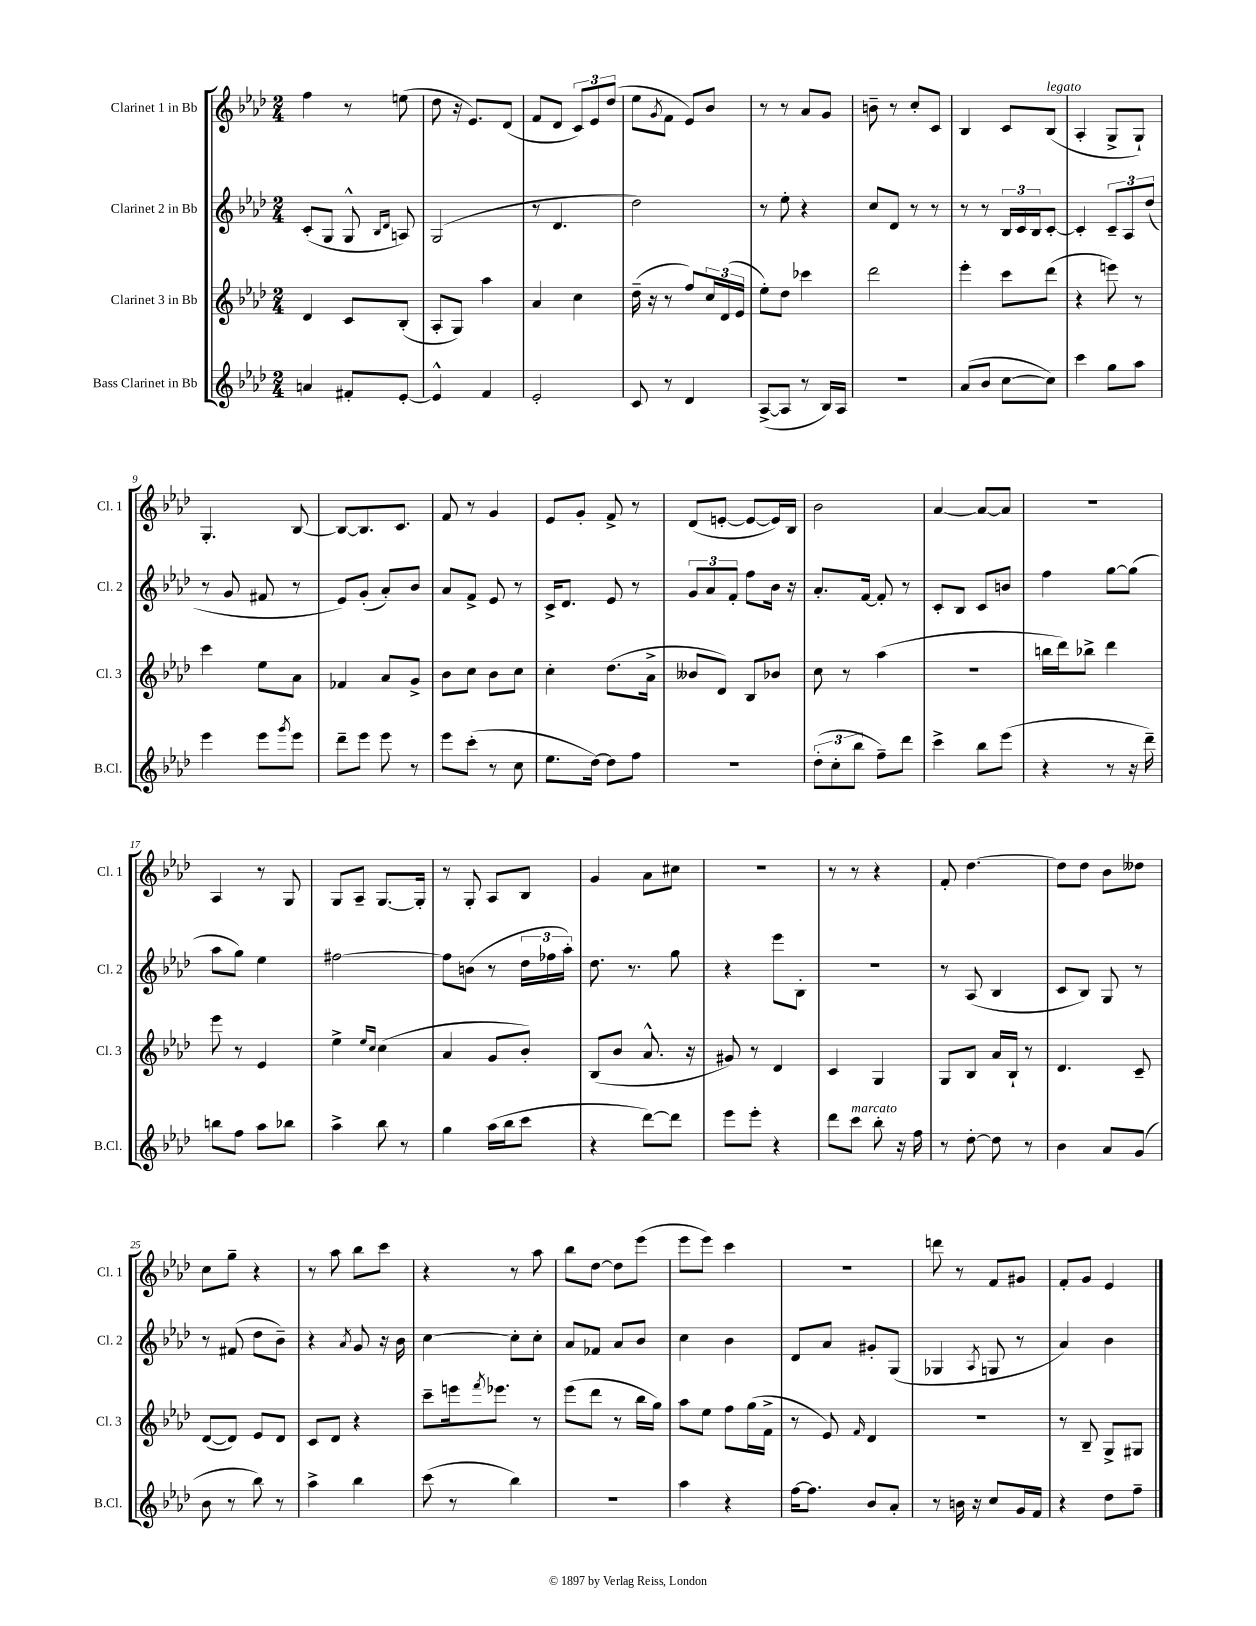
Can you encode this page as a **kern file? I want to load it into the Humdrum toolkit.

**kern	**kern	**kern	**kern
*part4	*part3	*part2	*part1
*staff4	*staff3	*staff2	*staff1
*I"Bass Clarinet in Bb	*I"Clarinet 3 in Bb	*I"Clarinet 2 in Bb	*I"Clarinet 1 in Bb
*I'B.Cl.	*I'Cl. 3	*I'Cl. 2	*I'Cl. 1
*clefG2	*clefG2	*clefG2	*clefG2
*k[b-e-a-d-]	*k[b-e-a-d-]	*k[b-e-a-d-]	*k[b-e-a-d-]
*M2/4	*M2/4	*M2/4	*M2/4
=1	=1	=1	=1
4an/	4d-/	(8c'/L	4ff\
.	.	8G/J	.
8f#X'/L	8c/L	8G^^/	8r
.	.	16qqB-/LL	.
.	.	16qqd-/JJ	.
[8e-'/J	(8B-'/J	8An/)	(8een\
=2	=2	=2	=2
4e-^^/]	8A-'/L	(2G/	8dd-\
.	8G/J)	.	16r
.	.	.	8.e-/L)
4f/	4aa-\	.	.
.	.	.	(8d-/J
=3	=3	=3	=3
2e-'/	4a-/	8r	8f/L
.	.	4.d-/	8d-/J
.	4cc\	.	12c/L)
.	.	.	12e-/
.	.	.	(12dd-/J
=4	=4	=4	=4
8c/	(16dd-~\	2dd-\)	8ee-\L
.	16r	.	.
.	.	.	8qg/
8r	8r	.	8f\J
4d-/	8ff/L)	.	8e-/L)
.	24cc/L	.	8b-/J
.	(24d-/	.	.
.	24e-/JJ	.	.
=5	=5	=5	=5
([8A-^/L	8ee-'\L)	8r	8r
8A-/J]	8dd-\J	8ee-'\	8r
8r	4ccc-X\	4r	8a-/L
16B-/LL)	.	.	8g/J
16A-/JJ	.	.	.
=6	=6	=6	=6
2r	2ddd-\	8cc/L	8bn~\
.	.	8d-/J	8r
.	.	8r	8cc'/L
.	.	8r	8c/J
=7	=7	=7	=7
(8a-/L	4eee-'\	8r	4B-/
8b-/J	.	8r	.
[8cc\L	8ccc\L	24B-/LL	8c/L
.	.	24c/	.
.	.	24B-/J	.
!	!	!	!LO:TX:a:i:t=legato
8cc\J])	(8ddd-\J	[8c'/J	(8B-/J
=8	=8	=8	=8
4ccc\	4r	4c'/]	4A-'/
8gg\L	8eeen\)	12c~/L	8G^/L
.	.	12A-/	.
8aa-\J	8r	.	8G`/J)
.	.	(12dd-/J	.
!!LO:LB:g=z
=9	=9	=9	=9
4eee-\	4ccc\	8r	4.G'/
.	.	8g/	.
8eee-\L	8ee-\L	8f#X/	.
8qggg/	.	.	.
8eee-\J	8a-\J	8r	[8B-/
=10	=10	=10	=10
8ddd-~\L	4f-X/	8e-/L)	8B-/L_
8eee-\J	.	(8g'/J	8.B-/]
8eee-\	8a-/L	8a-'/L)	.
.	.	.	8.c/J
8r	8g^/J	8b-/J	.
=11	=11	=11	=11
8eee-\L	8b-\L	8a-/L	8f/
(8ccc'\J	8cc\J	8f^/J	8r
8r	8b-\L	8e-/	4g/
8cc\	8cc\J	8r	.
=12	=12	=12	=12
8.ee-\L	4cc'\	16c^/KL	8e-/L
.	.	8.d-/J	.
.	.	.	8g'/J
[16dd-\Jk)	.	.	.
8dd-\L]	(8.dd-\L	8e-/	8f^/
8ff\J	.	8r	8r
.	16a-^\Jk	.	.
=13	=13	=13	=13
2r	8b--X/L	12g/L	(8d-/L
.	.	12a-/	.
.	8d-/J)	.	[8en'/J
.	.	12f'/J	.
.	8B-/L	8ff\L	8e/L_
.	8b-X/J	16b-\Jk	16e/L])
.	.	16r	16B-/JJ
=14	=14	=14	=14
(12dd-'\L	8cc\	8.a-'/L	2b-\
12cc'\	.	.	.
.	8r	.	.
12bb-\J	.	.	.
.	.	[16f/Jk	.
8ff~\L)	(4aa-\	8f'/]	.
8ddd-\J	.	8r	.
=15	=15	=15	=15
4ccc^\	2r	8c'/L	[4a-/
.	.	8B-/J	.
8bb-\L	.	8c/L	8a-/L_
(8eee-\J	.	8bn/J	8a-/J]
=16	=16	=16	=16
4r	16bbn\LL	4ff\	2r
.	16ddd-\J)	.	.
.	8bb-X^\J	.	.
8r	4ddd-\	[8gg\L	.
16r	.	(8gg\J]	.
16ddd-~\)	.	.	.
!!LO:LB:g=z
=17	=17	=17	=17
8bbn\L	8eee-\	8aa-\L	4A-/
8ff\J	8r	8gg\J)	.
8aa-\L	4e-/	4ee-\	8r
8bb-X\J	.	.	8G/
=18	=18	=18	=18
4aa-^\	4ee-^\	[2ff#X\	8G/L
.	.	.	8A-~/J
.	16qqee-/LL	.	.
.	16qqcc/JJ	.	.
8bb-\	(4cc\	.	[8.G/L
8r	.	.	.
.	.	.	16G'/Jk]
=19	=19	=19	=19
4gg\	4a-/	8ff#\L]	8r
.	.	(8bn\J	8G'/
(16aa-\LL	8g/L	8r	8A-/L
16bb-\J	.	.	.
8ccc\J	8b-'/J)	24dd-\LL	8B-/J
.	.	24ff-X\	.
.	.	24aa-'\JJ)	.
=20	=20	=20	=20
4r	(8B-/L	8.dd-\	4g/
.	8b-/J	.	.
.	.	8.r	.
[8ddd-\L)	8.a-^^/	.	8a-\L
8ddd-\J]	.	8gg\	8cc#X\J
.	16r	.	.
=21	=21	=21	=21
8eee-\L	8g#X/)	4r	2r
8eee-'\J	8r	.	.
4r	4d-/	8eee-\L	.
.	.	8B-'\J	.
=22	=22	=22	=22
8ddd-\L	4c/	2r	8r
!LO:TX:a:i:t=marcato	!	!	!
8ccc\J	.	.	8r
8bb-'\	4G/	.	4r
16r	.	.	.
16ff\	.	.	.
=23	=23	=23	=23
8r	8G/L	8r	8f'/
[8dd-'\	8B-/J	(8A-/	[4.dd-\
8dd-\]	16a-/LL	4B-/	.
.	16B-`/JJ	.	.
8r	8r	.	.
=24	=24	=24	=24
4b-\	4.d-/	8c/L	8dd-\L]
.	.	8B-/J)	8dd-\J
8a-/L	.	8G/	8b-\L
(8g/J	8c~/	8r	8dd--X\J
!!LO:LB:g=z
=25	=25	=25	=25
8b-\	([8d-/L	8r	8cc\L
8r	8d-/J])	(8f#X/	8gg~\J
8bb-\)	8e-/L	8dd-\L	4r
8r	8d-/J	8b-~\J)	.
=26	=26	=26	=26
4aa-^\	8c/L	4r	8r
.	8d-/J	.	8aa-\
.	.	8qa-/	.
4bb-\	4r	8g/	8bb-\L
.	.	16r	8ccc\J
.	.	16b-\	.
=27	=27	=27	=27
(8ccc\	8ccc~\L	[4cc\	4r
8r	16eeen\k	.	.
.	8qfff/	.	.
.	8.eee-X\J	.	.
4bb-\)	.	8cc'\L]	8r
.	8r	8cc'\J	8aa-\
=28	=28	=28	=28
2r	(8eee-\L	8a-/L	8bb-\L
.	8ddd-\J	8f-X/J	[8dd-\J
.	8r	8a-/L	8dd-\L]
.	16bb-\LL	8b-/J	(8eee-\J
.	16gg\JJ)	.	.
=29	=29	=29	=29
4aa-\	8aa-\L	4cc\	8eee-\L
.	8ee-\J	.	8eee-\J)
4r	8ff\L	4b-\	4ccc\
.	(16gg\L	.	.
.	16f^\JJ	.	.
=30	=30	=30	=30
[16ff\KL	8r	8d-/L	2r
8.ff\J]	.	.	.
.	8e-/)	8a-/J	.
.	16qqf/	.	.
8b-/L	4d-/	8g#X'/L	.
8a-'/J	.	(8G/J	.
=31	=31	=31	=31
8r	2r	4G-X/	8dddn\
16bn\	.	.	8r
16r	.	.	.
.	.	8qA-/	.
8cc/L	.	8Gn/	8f/L
16g/L	.	8r	8g#X/J
16f/JJ	.	.	.
=32	=32	=32	=32
4r	8r	4a-/)	8f'/L
.	8B-~/	.	8g/J
8dd-\L	8G^/L	4b-\	4e-/
8ff~\J	8G#X/J	.	.
==	==	==	==
*-	*-	*-	*-
